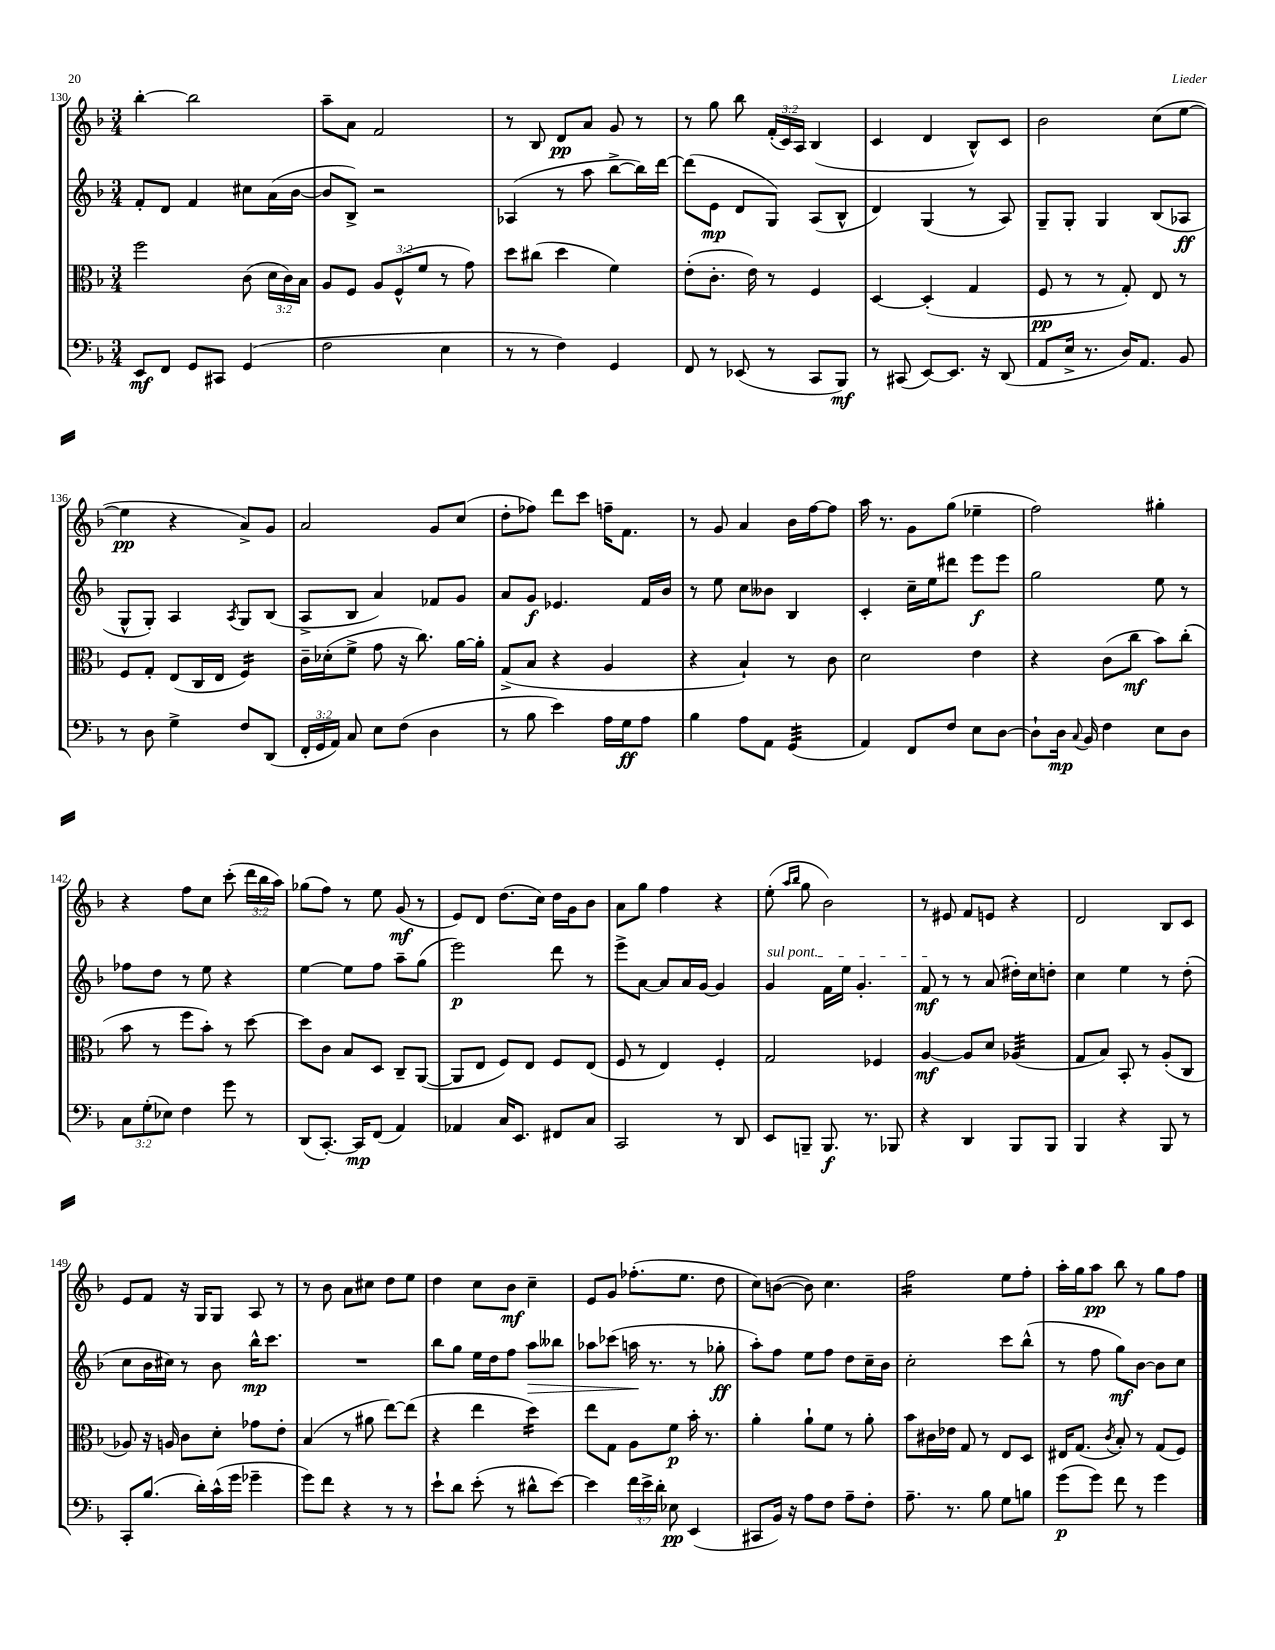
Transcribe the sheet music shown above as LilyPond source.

<<
\new StaffGroup <<
\new Staff = "s0" {
    \clef treble \key f \major \numericTimeSignature \time 3/4 \override Staff.TupletNumber.text = #tuplet-number::calc-fraction-text
    \autoBeamOff bes''4~-. bes''2 |
    a''8[-- a'8] f'2 |
    r8 bes8 d'8[\pp a'8] g'8 r8 |
    r8 g''8 bes''8 \tuplet 3/2 { f'16[-.( c'16) a16] } bes4( |
    c'4 d'4 bes8[-^) c'8] |
    bes'2 c''8[( e''8]~ |
    e''4\pp r4 a'8[->) g'8] |
    a'2 g'8[ c''8]( |
    d''8[-. fes''8]) d'''8[ c'''8] f''16[-- f'8.] |
    r8 g'8 a'4 bes'16[ f''16~ f''8] |
    a''16 r8. g'8[ g''8]( ees''4-- |
    f''2) gis''4-. |
    r4 f''8[ c''8] c'''8-.( \tuplet 3/2 { d'''16[ bes''16 a''16]) } |
    ges''8[( f''8]) r8 e''8 g'8\mf( r8 |
    e'8[) d'8] d''8.[( c''16]) d''16[ g'16 bes'8] |
    a'8[ g''8] f''4 r4 |
    e''8-.( \grace { a''16[ bes''16] } g''8 bes'2) |
    r8 eis'8 f'8[ e'8] r4 |
    d'2 bes8[ c'8] |
    e'8[ f'8] r16 g16[ g8] a8 r8 |
    r8 bes'8 a'8[ cis''8] d''8[ e''8] |
    d''4 c''8[ bes'8]\mf c''4-- |
    e'8[ g'8] fes''8.[-.( e''8.] d''8 |
    c''8[) b'8]~( b'8) c''4. |
    f''2:16 e''8[ f''8]-. |
    a''16[-. g''16 a''8]\pp bes''8 r8 g''8[ f''8] \bar "|." |
}
\new Staff = "s1" {
    \clef treble \key f \major \numericTimeSignature \time 3/4
    \autoBeamOff f'8[-. d'8] f'4 cis''8[ a'16( bes'16]~ |
    bes'8[ bes8]->) r2 |
    aes4( r8 a''8 bes''8[~-> bes''16) d'''16]~ |
    d'''8[( e'8]\mp d'8[ g8]) a8[( bes8]-^ |
    d'4) g4( r8 a8) |
    g8[-- g8]-. g4 bes8[( aes8]\ff |
    g8[-^ g8]-.) a4 \acciaccatura { a8 } g8[ bes8]( |
    a8[-> bes8] a'4) fes'8[ g'8] |
    a'8[ g'8]\f ees'4. f'16[ bes'16] |
    r8 e''8 c''8[ beses'8] bes4 |
    c'4-. c''16[-- e''16 dis'''8] e'''8[\f e'''8] |
    g''2 e''8 r8 |
    fes''8[ d''8] r8 e''8 r4 |
    e''4~ e''8[ f''8] a''8[-- g''8]( |
    e'''2\p) d'''8 r8 |
    e'''8[-> a'8]~ a'8[ a'16 g'16]~ g'4 |
    \once \override TextSpanner.bound-details.left.text = \markup { \italic "sul pont." } g'4\startTextSpan f'16[ e''16] g'4.-. |
    f'8\mf\stopTextSpan r8 r8 a'8( dis''16[-.) c''16 d''8]-. |
    c''4 e''4 r8 d''8-.( |
    c''8[ bes'16 cis''16]) r8 bes'8 bes''16[-^\mp c'''8.] |
    R2. |
    bes''8[ g''8] e''16[ d''16 f''8] a''8[\> beses''8] |
    aes''8[ ces'''8]( a''16\! r8. r8 ges''8-.\ff |
    a''8[-.) f''8] e''8[ f''8] d''8[ c''16-- bes'16] |
    c''2-. c'''8[ bes''8]-^( |
    r8 f''8 g''8[\mf) bes'8]~ bes'8[ c''8] \bar "|." |
}
\new Staff = "s2" {
    \clef alto \key f \major \numericTimeSignature \time 3/4 \override Staff.TupletNumber.text = #tuplet-number::calc-fraction-text
    \autoBeamOff f''2 c'8( \tuplet 3/2 { d'16[ c'16) bes16] } |
    a8[ f8] \tuplet 3/2 { a8[ f8-^( f'8] } r8 g'8) |
    d''8[ cis''8]( d''4 f'4) |
    e'8[-.( c'8.]-. e'16) r8 f4 |
    d4~ d4-.( g4 |
    f8\pp r8 r8 g8-.) e8 r8 |
    f8[ g8]-. e8[( c16 e16] f4:16) |
    c'16[-- des'16-.( f'8]-> g'8 r16 c''8.) a'16[~ a'16]-. |
    g8[->( bes8] r4 a4 |
    r4 bes4-!) r8 c'8 |
    d'2 e'4 |
    r4 c'8[( c''8]\mf bes'8[) c''8]-.( |
    bes'8 r8 f''8[ bes'8]-.) r8 d''8~ |
    d''8[ c'8] bes8[ d8] c8[-- a,8]~( |
    a,8[ e8] f8[) e8] f8[ e8]( |
    f8 r8 e4) f4-. |
    g2 fes4 |
    a4~\mf a8[ d'8] aes4:32( |
    g8[ bes8]) bes,8-. r8 a8[-.( c8] |
    aes8) r16 a16 c'8[ d'8]-. ges'8[ e'8]-. |
    bes4( r8 ais'8 e''8[~) e''8]( |
    r4 e''4 d''4:16) |
    e''8[ g8] a8[ f'8]\p bes'16-. r8. |
    a'4-. a'8[-! f'8] r8 a'8-. |
    bes'8[ cis'16 ees'16] g8 r8 e8[ d8] |
    eis16[ g8.]( \acciaccatura { c'8 } bes8-.) r8 g8[( f8]) \bar "|." |
}
\new Staff = "s3" {
    \clef bass \key f \major \numericTimeSignature \time 3/4 \override Staff.TupletNumber.text = #tuplet-number::calc-fraction-text
    \autoBeamOff e,8[\mf f,8] g,8[ cis,8] g,4( |
    f2 e4 |
    r8 r8 f4) g,4 |
    f,8 r8 ees,8( r8 c,8[ bes,,8]\mf) |
    r8 cis,8( e,8[~) e,8.] r16 d,8( |
    a,8[ e16]-> r8. d16[) a,8.] bes,8 |
    r8 d8 g4-> f8[ d,8]( |
    \tuplet 3/2 { f,16[-. g,16 a,16]) } c8 e8[ f8]( d4 |
    r8 bes8 e'4) a16[ g16\ff a8] |
    bes4 a8[ a,8] g,4:32( |
    a,4) f,8[ f8] e8[ d8]~ |
    d8[-! d16]\mp \appoggiatura { c8 } bes,16 f4 e8[ d8] |
    \tuplet 3/2 { c8[ g8-.( ees8]) } f4 g'8 r8 |
    d,8[( c,8.]~-.) c,16[\mp f,8]( a,4) |
    aes,4 c16[ e,8.] fis,8[ c8] |
    c,2 r8 d,8 |
    e,8[ b,,8]-- b,,8.\f r8. bes,,8 |
    r4 d,4 bes,,8[ bes,,8] |
    bes,,4 r4 bes,,8 r8 |
    c,8[-. bes8.]( d'16[-.) c'16-^( g'16] ges'4-- |
    g'8[) f'8] r4 r8 r8 |
    e'8[-! d'8] e'8-.( r8 dis'8[-^ e'8]~) |
    e'4 \tuplet 3/2 { f'16[ e'16-> d'16]-. } ees8\pp e,4( |
    cis,8[ bes,16]) r16 a8[ f8] a8[-- f8]-. |
    a8.-- r8. bes8 g8[ b8] |
    g'8[\p( g'8]) f'8 r8 g'4 \bar "|." |
}
>>
>>
\layout { \context { \Score currentBarNumber = #130 } }
